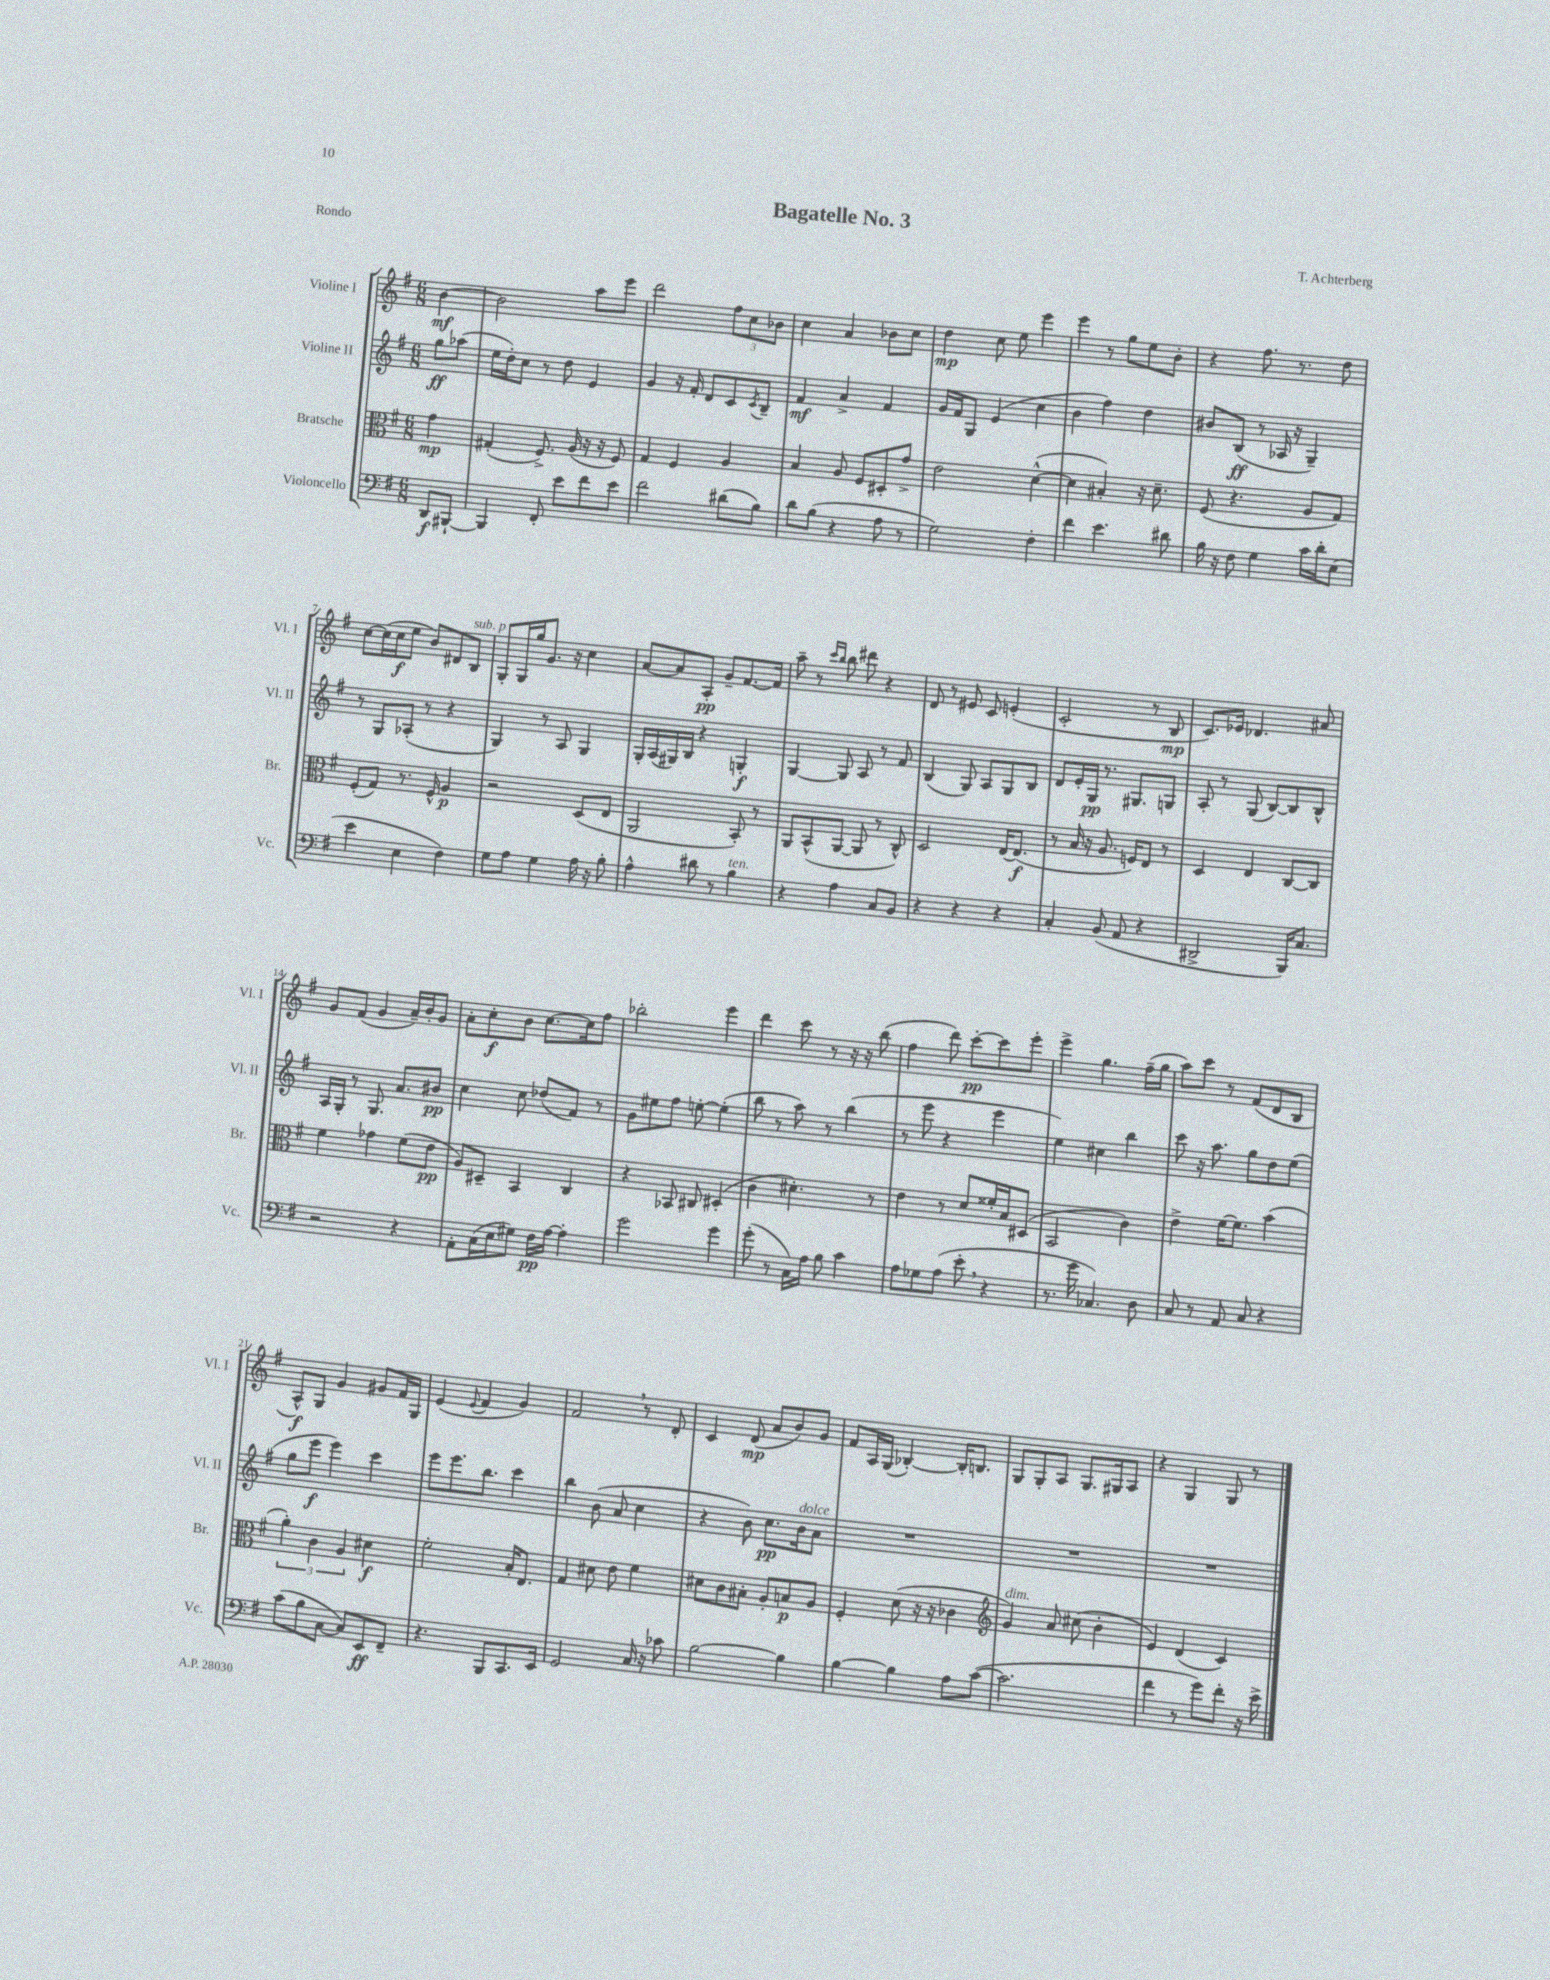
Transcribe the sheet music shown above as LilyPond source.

\header { title = "Bagatelle No. 3" composer = "T. Achterberg" piece = "Rondo" }
<<
\new StaffGroup <<
\new Staff = "s0" \with { instrumentName = "Violine I" shortInstrumentName = "Vl. I" } {
    \clef treble \key g \major \numericTimeSignature \time 6/8 \partial 4
    b'4~\mf |
    b'2 a''8 e'''8 |
    d'''2 \tuplet 3/2 { fis''8 c''8 bes'8 } |
    c''4 a'4 bes'8 c''8 |
    d''4\mp c''8 e''8 e'''4 |
    e'''4 r8 g''8 e''8 b'8-. |
    r4 fis''8. r8. d''8 |
    c''8~ c''16( c''16\f e''8 b'8) dis'8 b8^\markup { \italic "sub. p" } |
    g8-. g16 g''16 g'8. r16 c''4 |
    a'8~ a'8 a8-.\pp g'8-- fis'8.~ fis'16 |
    a''8-- r8 \grace { c'''16 b''16 } b''8 dis'''8 r4 |
    d'8 r8 eis'8 c'8 e'4-.( |
    c'2-. r8 b8\mp |
    c'8.) ees'16 des'4. ais'8 |
    g'8 fis'8( g'4 a'16--) b'16-. g'8 |
    a'8-. c''8-.\f b'8 c''8.~ c''16 fis''8 |
    bes''2-. e'''4 |
    d'''4 c'''8 r8 r16 r16 b''8( |
    fis''4 d'''8) c'''8~-.\pp c'''8 e'''8-. |
    e'''4-> g''4. fis''16--( g''16 |
    a''8) c'''8 r8 fis'8( d'8 b8 |
    a8-^\f) g8 g'4 gis'8 fis'16 g16 |
    e'4( \appoggiatura { e'8 } fis'4 g'4) |
    fis'2 \breathe r8 d'8-. |
    c'4 d'8\mp( a'8 b'8) g'8 |
    fis'8 a16 g16( bes4~-.) bes16-. b8. |
    g8 g8-. a8 g8. gis16 a8 |
    r4 g4 g8 r8 \bar "|." |
}
\new Staff = "s1" \with { instrumentName = "Violine II" shortInstrumentName = "Vl. II" } {
    \clef treble \key g \major \numericTimeSignature \time 6/8 \partial 4
    g''8\ff aes''8( |
    e''16 d''16-.) c''8 r8 d''8 e'4 |
    g'4 r16 fis'16-. d'8 c'8 \acciaccatura { c'8 } b8-- |
    fis'4\mf a'4-> fis'4 |
    g'16 fis'16 g8 e'4( c''4 |
    b'4 fis''4) d''4 |
    bis'8 b8\ff( r8 aes16 r16 g4--) |
    r8 g8 aes8-.( r8 r4 |
    g4) r8 a8 g4 |
    g16-. a16( gis16) b16 r4 g4-.\f |
    g4~ g8 a8 r8 fis'8 |
    b4( g8) a8 g8 b8 |
    d'8 e'16-. g16\pp r8. gis8. g8 |
    a8-. r8 g8( b8~) b8 b8-^ |
    a16 g16-. r8 g8. a'8. bis'8\pp |
    c''4 c''8 des''8( fis'8) r8 |
    g'8 eis''8 fis''8 e''8~-. e''4-.( |
    b''8 r8 a''8) r8 b''4( |
    r8 e'''8 r4 e'''4 |
    e''4) cis''4 b''4 |
    c'''8 r16 a''8. g''8 d''8 e''8( |
    g''8 e'''8\f e'''4) c'''4 |
    e'''8 e'''8. b''8. c'''4 |
    b''4 b'8( a'8 c''4 |
    r4 b'8) c''8.\pp b'16^\markup { \italic "dolce" } a'8 |
    R2. |
    R2. |
    R2. \bar "|." |
}
\new Staff = "s2" \with { instrumentName = "Bratsche" shortInstrumentName = "Br." } {
    \clef alto \key g \major \numericTimeSignature \time 6/8 \partial 4
    g'4\mp |
    gis4-.( fis8.->) a16( r16 r16 fis8) |
    g4 fis4 a4 |
    b4 a8 fis8 dis8-. g'8-> |
    e'2 d'4~-^( |
    d'4 bis4-.) r16 d'8.-- |
    fis8( r4. a8 g8) |
    fis8-.( g8) r8. fis16-^ a4\p |
    r2 d8( e8 |
    a,2 b,8-.) r8 |
    a,8 b,8-^( a,8~ a,8 r8 c8-^) |
    d2 e16~ e8.\f( |
    r8 b16 r16 a8. f16) e8 r8 |
    d4 e4 c8~ c8 |
    fis'4 ges'4 fis'8( e'8\pp |
    a8) dis8-- b,4 c4 |
    r4 bes,8 cis8 dis4-.( |
    c'4 dis'4.-.) r8 |
    e'4 r8 d'8 fisis'16-. b16 dis8( |
    b,2 c'4) |
    e'4-> fis'16~ fis'8. b'4( |
    \tuplet 3/2 { a'4-.) c'4 a4 } dis'4\f |
    fis'2-. b16-. e8. |
    g4 dis'8 e'8 fis'4 |
    dis'8 c'8 bis8-. a8-. b8\p a8 |
    fis4-. d'8( r16 r16 ces'4 |
    \clef treble g'4^\markup { \italic "dim." }) a'8 cis''8( b'4-. |
    e'4) d'4( c'4) \bar "|." |
}
\new Staff = "s3" \with { instrumentName = "Violoncello" shortInstrumentName = "Vc." } {
    \clef bass \key g \major \numericTimeSignature \time 6/8 \partial 4
    d,8\f bis,,8~-! |
    bis,,4 fis,8-. e'8 fis'8 e'8 |
    fis'2 dis'8( b8) |
    d'8 b8( r4 a8 r8 |
    g2) fis4-. |
    fis'4 e'4. dis'8 |
    b16 r16 fis8 g4 c'16 d'16-. e8( |
    e'4 e4 fis4) |
    g8 a8 g4 a16 r16 b8-. |
    a4-^ dis'8 r8 b4^\markup { \italic "ten." } |
    r4 a4 c8 b,8 |
    r4 r4 r4 |
    c4-. b,8( a,8 r4 |
    dis,2-> b,,16) c8. |
    r2 r4 |
    a,8-. c16( e16 gis8) fis16\pp a16~ a4-. |
    g'2 g'4 |
    g'8-.( r8 c16) a16 b8 c'4 |
    a8 ges8 a8( e'8-. \breathe r4 |
    r8. g'16 ces4.) d8 |
    c8 r8 a,8 c8 r4 |
    c'8( b8 c8~ c8) e,8\ff fis,8-- |
    r4. b,,8 c,8. e,16 |
    g,2 c16 r16 ces'8 |
    b2~ b4 |
    b4~ b4 a8 c'8~( |
    c'2. |
    fis'4 r8 g'8) fis'8-. r16 e'16-> \bar "|." |
}
>>
>>
